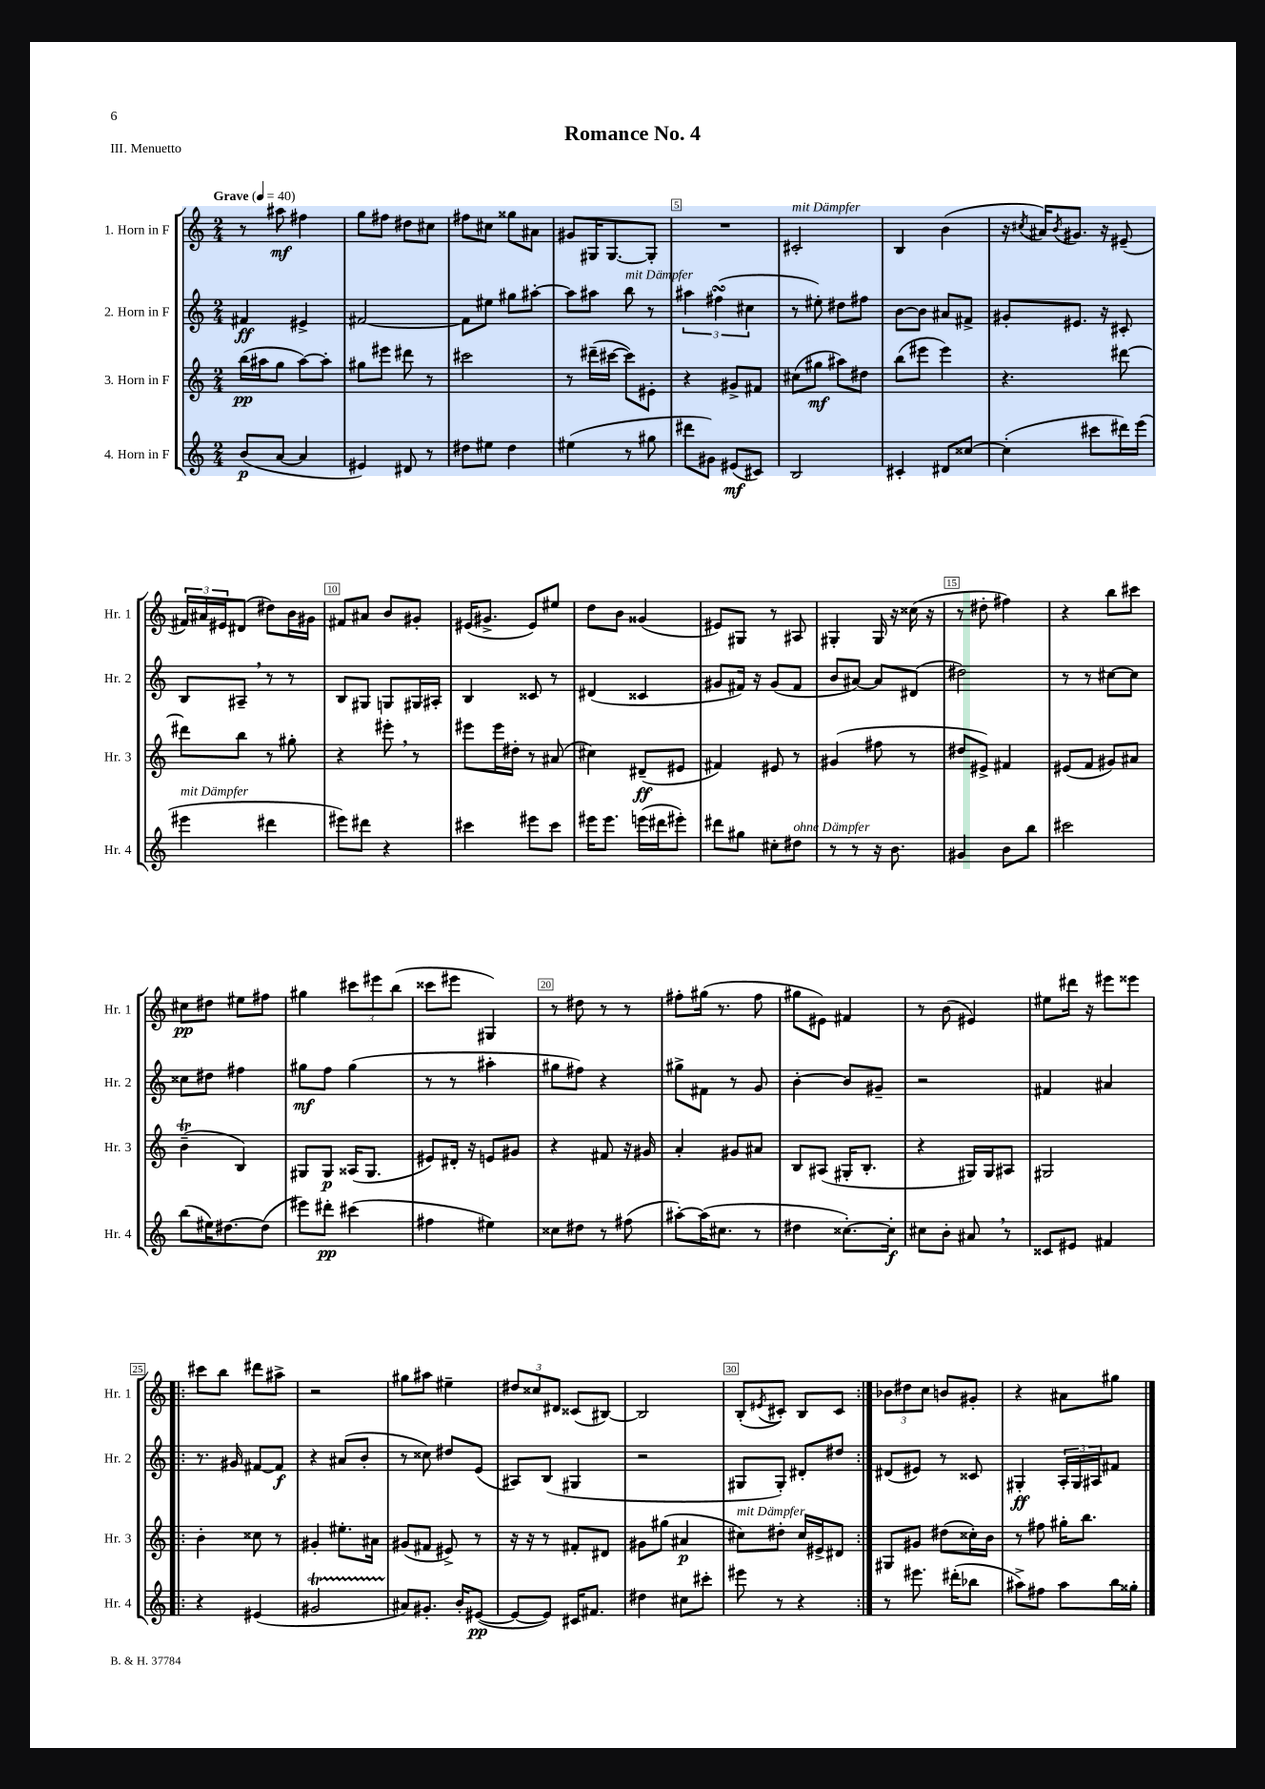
\header { title = "Romance No. 4" piece = "III. Menuetto" }
<<
\new StaffGroup <<
\new Staff = "s0" \with { instrumentName = "1. Horn in F" shortInstrumentName = "Hr. 1" } {
    \clef treble \key c \major \numericTimeSignature \time 2/4 \tempo "Grave" 4 = 40
    r8 ais''8\mf fis''4 |
    g''8 fis''8 dis''8 cis''8 |
    fis''8 cis''8 gisis''8 ais'8 |
    gis'8 gis16 gis8.~ gis8-. |
    R2 |
    cis'2-.^\markup { \italic "mit Dämpfer" } |
    b4 b'4( |
    r16 \acciaccatura { cis''8 } ais'16) \acciaccatura { b'8 } gis'8. r16 eis'8--( |
    \tuplet 3/2 { fis'16) ais'16 eis'16 } dis'8( dis''8) b'16 gis'16 |
    fis'8 ais'8 b'8 gis'8-. |
    eis'16( gis'8.-> eis'8) eis''8 |
    d''8 b'8 gisis'4( |
    eis'8) gis8 r8 ais8 |
    gis4-. gis16 r16 cisis''16( r16 |
    r8 dis''8-. fis''4) |
    r4 b''8 cis'''8 |
    cis''8\pp dis''8 eis''8 fis''8 |
    gis''4 \tuplet 3/2 { cis'''8 eis'''8 b''8( } |
    cisis'''8 eis'''8 gis4) |
    r8 dis''8 r8 r8 |
    fis''8-. gis''16( r8. fis''8 |
    gis''8 eis'8) fis'4 |
    r8 b'8( eis'4) |
    eis''8 dis'''16 r16 eis'''8 eisis'''8 |
    \repeat volta 2 { cis'''8 b''8 dis'''8 ais''8-> |
    r2 |
    gis''8 ais''8 eis''4-- |
    \tuplet 3/2 { dis''8 cisis''8 dis'8 } cisis'8( bis8~) |
    bis2 |
    b8-.( \acciaccatura { eis'8 } cis'8-.) b8 cis'8 | }
    \tuplet 3/2 { bes'8 dis''8 c''8 } b'8 gis'8-. |
    r4 ais'8 gis''8 \bar "|." |
}
\new Staff = "s1" \with { instrumentName = "2. Horn in F" shortInstrumentName = "Hr. 2" } {
    \clef treble \key c \major \numericTimeSignature \time 2/4
    fis'4\ff eis'4-> |
    fis'2~ |
    fis'8 eis''8 gis''8 ais''8~-. |
    ais''8 ais''8 b''8^\markup { \italic "mit Dämpfer" } r8 |
    \tuplet 3/2 { ais''4 fis''4\turn( cis''4 } |
    r8 eis''8-.) dis''8 fis''8 |
    b'8~ b'8 ais'8 fis'8-> |
    gis'8-. eis'8. r16 cis'8-. |
    b8 ais8-- \breathe r8 r8 |
    b8 gis8 g8 gis16 ais16-. |
    b4 cisis'8 r8 |
    dis'4( cisis'4 |
    gis'8 fis'16) r16 gis'8( fis'8 |
    b'8 ais'8~) ais'8 dis'8( |
    dis''2) |
    r8 r8 cis''8~ cis''8 |
    cisis''8 dis''8 fis''4 |
    gis''8\mf f''8 gis''4( |
    r8 r8 ais''4-. |
    gis''8 fis''8) r4 |
    gis''8-> fis'8 r8 g'8 |
    b'4~-. b'8 gis'8-- |
    r2 |
    fis'4 ais'4 |
    \repeat volta 2 { r8. gis'16 fis'8~ fis'8\f |
    r4 ais'8( b'8-. |
    r8 cisis''8) dis''8 e'8( |
    ais8) b8( gis4 |
    r2 |
    gis8 gis8-.) dis'8-. dis''8 | }
    dis'8( eis'8) r8 cisis'8 |
    gis4-.\ff \tuplet 3/2 { a16-. gis16 ais16 } fis'8 \bar "|." |
}
\new Staff = "s2" \with { instrumentName = "3. Horn in F" shortInstrumentName = "Hr. 3" } {
    \clef treble \key c \major \numericTimeSignature \time 2/4
    b''16\pp( ais''16 g''8 ais''8~) ais''8-. |
    gis''8 eis'''8 dis'''8 r8 |
    cis'''2 |
    r8 dis'''16--( cis'''16~ cis'''8) eis'8-. |
    r4 gis'8-> fis'8 |
    cis''8( gis''8\mf ais''8) dis''8 |
    b''8( eis'''8 eis'''4) |
    r4. dis'''8~ |
    dis'''8 b''8 r8 gis''8-. |
    r4 eis'''8-. \breathe r8 |
    eis'''8 eis'''16 dis''16-. r8 ais'8( |
    cis''4) dis'8--\ff( eis'8 |
    fis'4) eis'8 r8 |
    gis'4( fis''8 r8 |
    dis''8 eis'8->) fis'4 |
    eis'8( f'8 gis'8) ais'8 |
    b'4--\trill( b4) |
    gis8 gis8\p aisis16( gis8. |
    eis'8) dis'16-. r16 e'8 gis'8 |
    r4 fis'8 r16 gis'16 |
    a'4-. gis'8 ais'8 |
    b8 ais8( gis16-. b8.-. |
    r4 gis16) gis16 ais8 |
    gis2 |
    \repeat volta 2 { b'4-. cisis''8 r8 |
    gis'4-. eis''8.-. ais'16 |
    gis'8( fis'8 eis'8->) r8 |
    r16 r16 r8 fis'8-. dis'8 |
    gis'8 gis''8( ais'4\p |
    cis''8^\markup { \italic "mit Dämpfer" }) dis''8-. cis''16 eis'16-> dis'8 | }
    gis8 gis'8 dis''8( cisis''16-.) b'16 |
    r8 fis''8 gis''16-. b''8. \bar "|." |
}
\new Staff = "s3" \with { instrumentName = "4. Horn in F" shortInstrumentName = "Hr. 4" } {
    \clef treble \key c \major \numericTimeSignature \time 2/4
    b'8\p( a'8~ a'4 |
    eis'4) dis'8 r8 |
    dis''8 eis''8 dis''4 |
    eis''4( r8 gis''8 |
    dis'''8 gis'8) eis'8\mf( cis'8) |
    b2 |
    cis'4-. dis'8 cisis''8~ |
    cisis''4-.( cis'''8 dis'''16) e'''16( |
    eis'''4^\markup { \italic "mit Dämpfer" } dis'''4 |
    eis'''8) dis'''8 r4 |
    cis'''4 eis'''8 cis'''8 |
    eis'''16 eis'''8. e'''16( dis'''16 eis'''8-.) |
    dis'''8 gis''8 cis''8-. dis''8^\markup { \italic "ohne Dämpfer" } |
    r8 r8 r16 b'8. |
    gis'4 b'8 b''8 |
    cis'''2 |
    b''8( eis''16) dis''8.~ dis''8( |
    eis'''8) dis'''8-.\pp cis'''4( |
    fis''4 eis''4) |
    cisis''8 dis''8 r8 fis''8( |
    ais''8~-.) ais''16( cis''8. r8 |
    dis''4 cisis''8.~-.) cisis''16-.\f |
    cis''8 b'8-. ais'8 \breathe r8 |
    cisis'8 eis'8 fis'4 |
    \repeat volta 2 { r4 eis'4( |
    gis'2\startTrillSpan |
    ais'8\stopTrillSpan) gis'8.-. b'16-. eis'8~\pp( |
    eis'8~ eis'8) cis'16 fis'8. |
    dis''4 cis''8 cis'''8-. |
    eis'''8 r8 r4 | }
    r8 eis'''8. dis'''16-.( bes''8 |
    ais''8->) fis''8 ais''8 b''16 gisis''16-. \bar "|." |
}
>>
>>
\layout { \context { \Score \override BarNumber.break-visibility = ##(#f #t #t) barNumberVisibility = #(every-nth-bar-number-visible 5) \override BarNumber.stencil = #(make-stencil-boxer 0.1 0.3 ly:text-interface::print) } }
